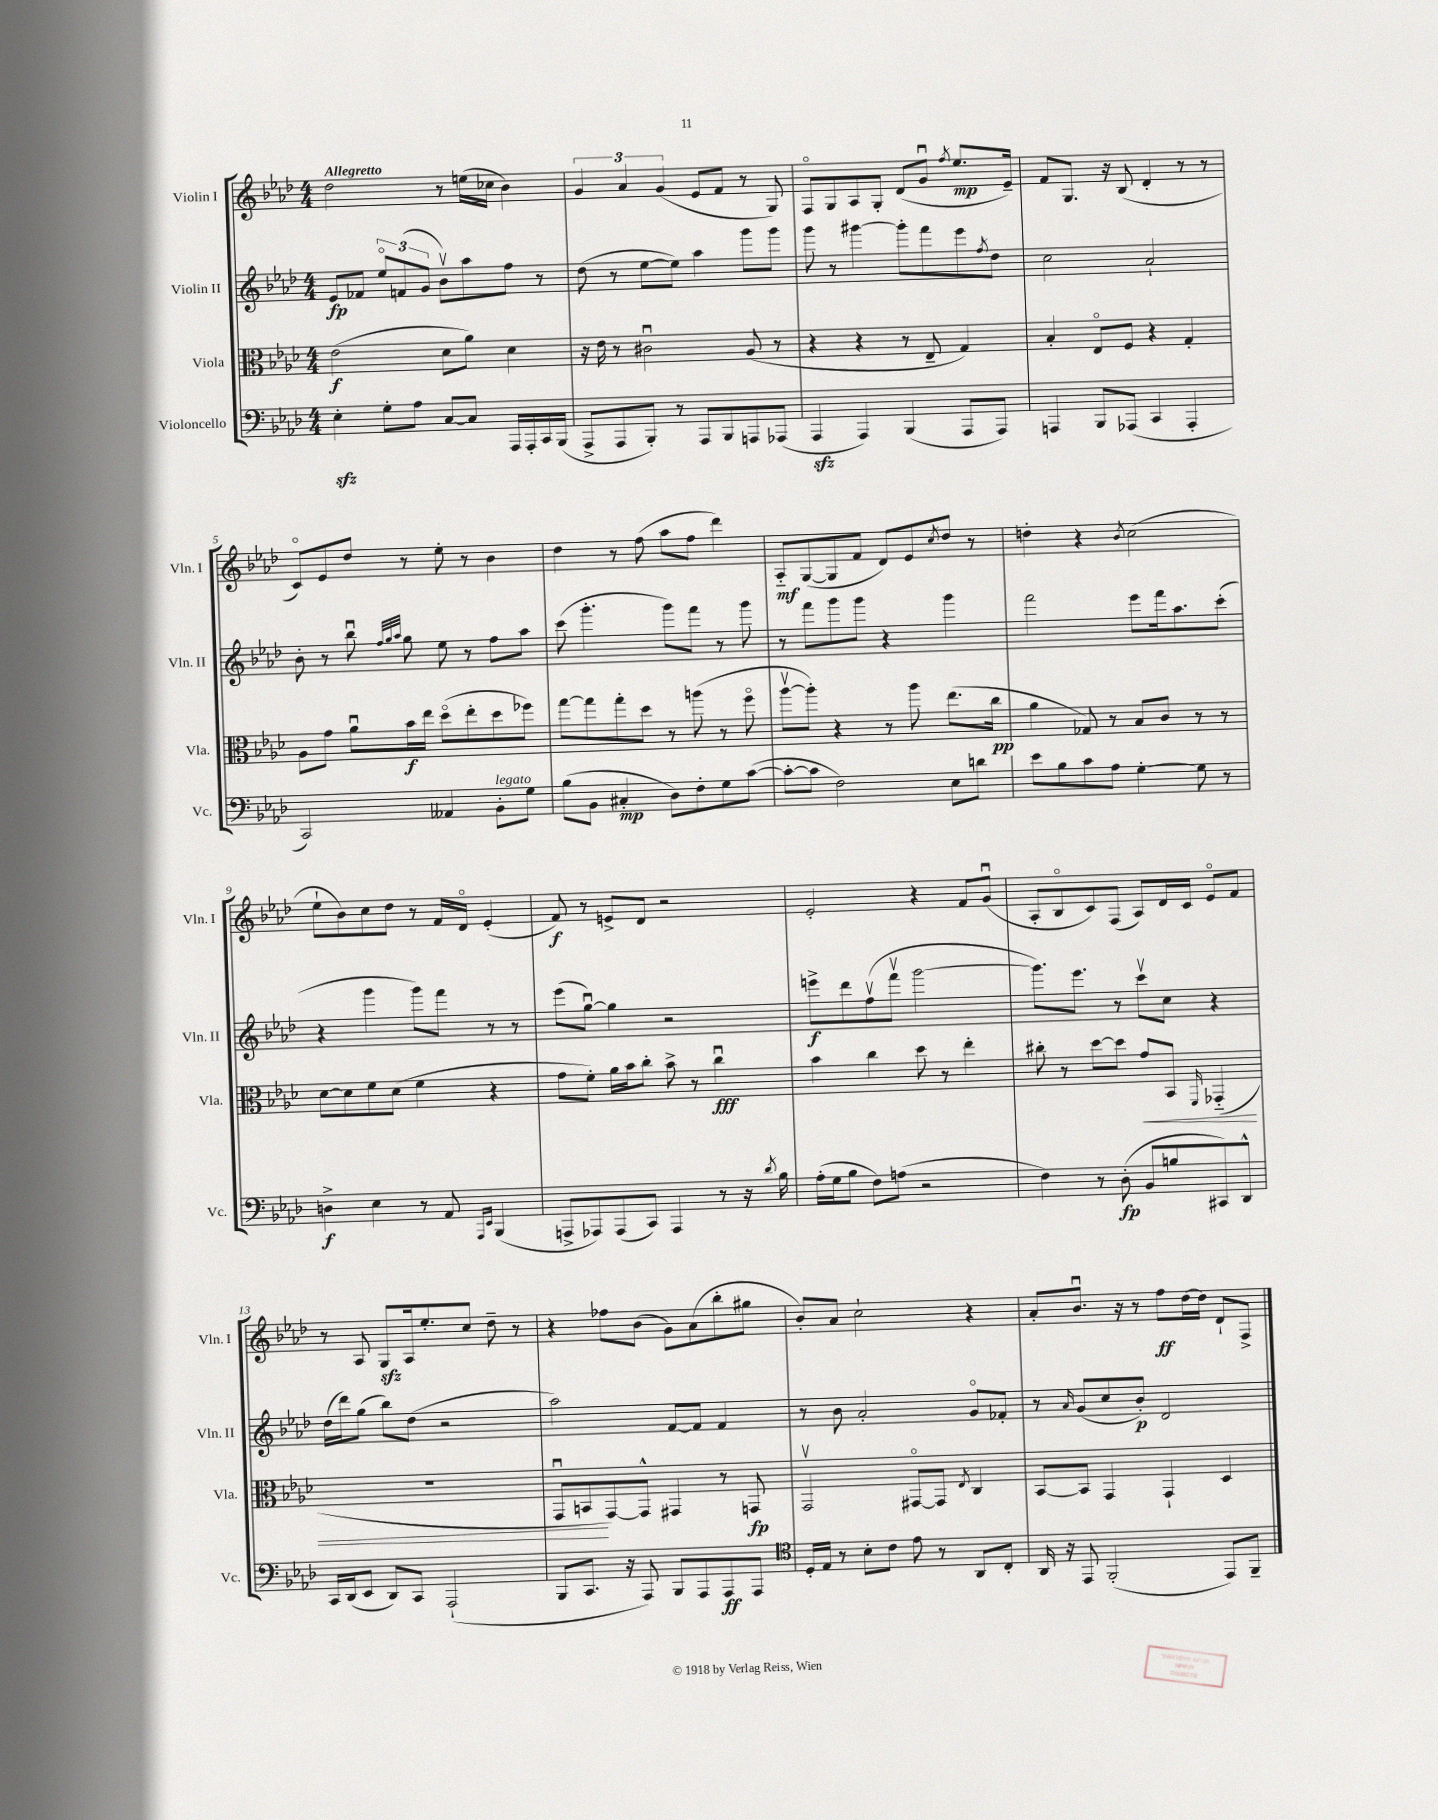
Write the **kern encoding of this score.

**kern	**kern	**kern	**kern
*staff4	*staff3	*staff2	*staff1
*clefF4	*clefC3	*clefG2	*clefG2
*k[b-e-a-d-]	*k[b-e-a-d-]	*k[b-e-a-d-]	*k[b-e-a-d-]
*M4/4	*M4/4	*M4/4	*M4/4
4E-'	(2e-	8e-	2dd-
.	.	8f-	.
8G'	.	12ee-o	.
.	.	(12f	.
8A-	.	.	.
.	.	12g	.
[8C	8d-	8b-v)	8r
8C]	8a-)	8aa-	(16ee
.	.	.	16cc-
16AAA-	4d-	8ff	4b-)
16AAA-'	.	.	.
16CC	.	8r	.
(16BBB-	.	.	.
=	=	=	=
8AAA-^	16r	(8dd-	6g
.	16e-	.	.
8AAA-	8r	8r	.
.	.	.	6a-
8BBB-')	2c#u	[8ee-	.
.	.	.	(6g
8r	.	8ee-])	.
8AAA-	.	4aa-	8e-
8BBB-	.	.	8f
8AAA	(8A-	8ggg	8r
(8AAA-	8r	8ggg	8G)
=	=	=	=
4AAA-	4r	8ggg	8Fo
.	.	8r	8G
4AAA-)	4r	[4ggg#	8A-
.	.	.	8G'
(4BBB-	8r	8ggg#']	(8d-
.	8E-~	8fff	8gu
.	.	.	8qff
8AAA-	4G)	8eee-	8.ee-
.	.	8qff	.
8AAA-)	.	8dd-	.
.	.	.	16e-~)
=	=	=	=
4AAA	4B-'	2cc	8f
.	.	.	8.G
8BBB-	8E-o	.	.
.	.	.	16r
(8AAA-	8F	.	(8B-
4CC	4r	2a-`	4d-'
4AAA-'	4G'	.	8r
.	.	.	8r
=	=	=	=
2CC)	8A-	8b-'	8co)
.	8g	8r	8e-
.	8a-u	8bb-u	8dd-
.	.	32qqff	.
.	.	32qqgg	.
.	.	32qqaa-	.
.	16b-	8gg	8r
.	16ee-	.	.
4AA--	(8dd-o	8ee-	8ee-'
.	8ee-'	8r	8r
8BB-'	8dd-	8ff	4b-
8G	8ff-)	8aa-	.
=	=	=	=
(8B-	[8gg	(8ccc	4dd-
8BB-	8gg]	4.ggg'	.
4C#'	8gg'	.	8r
.	8dd-	.	(8ff
8D-)	8r	8ggg)	8aa-
8F'	(8aa	8fff	8ff
8G	8r	8r	4ddd-)
([8c	8ffo	8ggg	.
=	=	=	=
8c'_	[8aa-v	8r	8A-'~
8c]	8aa-'])	8fff	([8G
2F)	4r	8ggg	8G]
.	.	8ggg	8f
.	8r	4r	8d-)
.	8aa-	.	8e-
.	.	.	8qcc
8E-	(8.ee-	4ggg	8dd-
8d	.	.	8r
.	16cc	.	.
=	=	=	=
8e-	4a-	2fff	4dd'
8B-	.	.	.
8c	8G-)	.	4r
8A-	8r	.	.
.	.	.	8qb-
[4G'	8B-	8eee-	(2cc
.	8c	16fff	.
.	.	8.aa-	.
8G]	8r	.	.
8r	8r	(8ccc'	.
=	=	=	=
4D^	[8d-	4r	8ee-`
.	8d-]	.	8b-)
4E-	8f	4ggg	8cc
.	(8d-	.	8dd-
8r	4f	8ggg)	8r
8AA-	.	8fff	16f
.	.	.	16d-o
16qqAAA-	.	.	.
16qqEE-	.	.	.
(4BBB-	4r	8r	(4e-'
.	.	8r	.
=	=	=	=
8AAA^	8g	(8eee-	8f)
8AAA-)	8f')	[8ggu)	8r
(8AAA-	16a-	4gg]	8e^
.	16b-	.	.
8CC)	8cc'	.	8d-
4AAA-	8b-^	2r	2r
.	8r	.	.
8r	4ccu	.	.
16r	.	.	.
8qd-	.	.	.
16B-	.	.	.
=	=	=	=
(16A-'	4b-	8eee^	2e-'
16G	.	.	.
8B-	.	8ddd-	.
8F)	4cc	(8ffv	.
(8A	.	8fffv	.
2r	8dd-	[2ggg	4r
.	8r	.	.
.	4ee-'	.	8f
.	.	.	(8gu
=	=	=	=
4F)	8cc#'	8.ggg])	8A-'
.	8r	.	8B-o
.	.	8.eee-	.
8r	[8dd-	.	8c)
(8D-'	8dd-]	8r	(8F
8BB-	8g	8cccv	8A-)
8B	8BB-	8cc	16d-
.	.	.	16c
.	16qqFF	.	.
8CC#)	(4GG-'~	4r	8e-o
8DD-^^	.	.	8f
=	=	=	=
16CC	1r	(16dd-	8r
(16DD-	.	16ddd-)	.
8EE-	.	(8gg	8A-
8DD-)	.	8bb-)	8G
8CC	.	(8dd-	16A-
.	.	.	8.ee-'
(2AAA-`	.	2r	.
.	.	.	8cc
.	.	.	8dd-~
.	.	.	8r
=	=	=	=
8BBB-	8GGu	2aa-)	4r
8.CC	8BB	.	.
.	[8GG)	.	8ff-
16r	.	.	.
8AAA-)	8GG^^]	.	(8b-
8BBB-	4GG#	[8f	8g)
8AAA-	.	8f]	(8a-
8AAA-	8r	4f	8bb-'
8AAA-	8GG	.	8gg#
=	=	=	=
*clefC4	*	*	*
16D-'	2GGv	8r	8b-')
16E-	.	.	.
8r	.	8b-	8a-
8B-'	.	2a-'	2cc`
8c	.	.	.
8e-	[8GG#o	.	.
8r	8GG#]	.	.
.	8qE-	.	.
8AA-	4C	8go	4r
8C'	.	8f-'	.
=	=	=	=
16AA-	[8BB-	8r	8a-'
16r	.	.	.
.	.	16qqa-	.
8EE-	8BB-]	(8g	8.b-u
(2FF'	4GG	8cc	.
.	.	.	16r
.	.	8b-')	8r
.	4GG`	2d-	8ff
.	.	.	[16dd-
.	.	.	16dd-]
8EE-)	4D-	.	8d-`
8FF~	.	.	8F^
==	==	==	==
*-	*-	*-	*-
